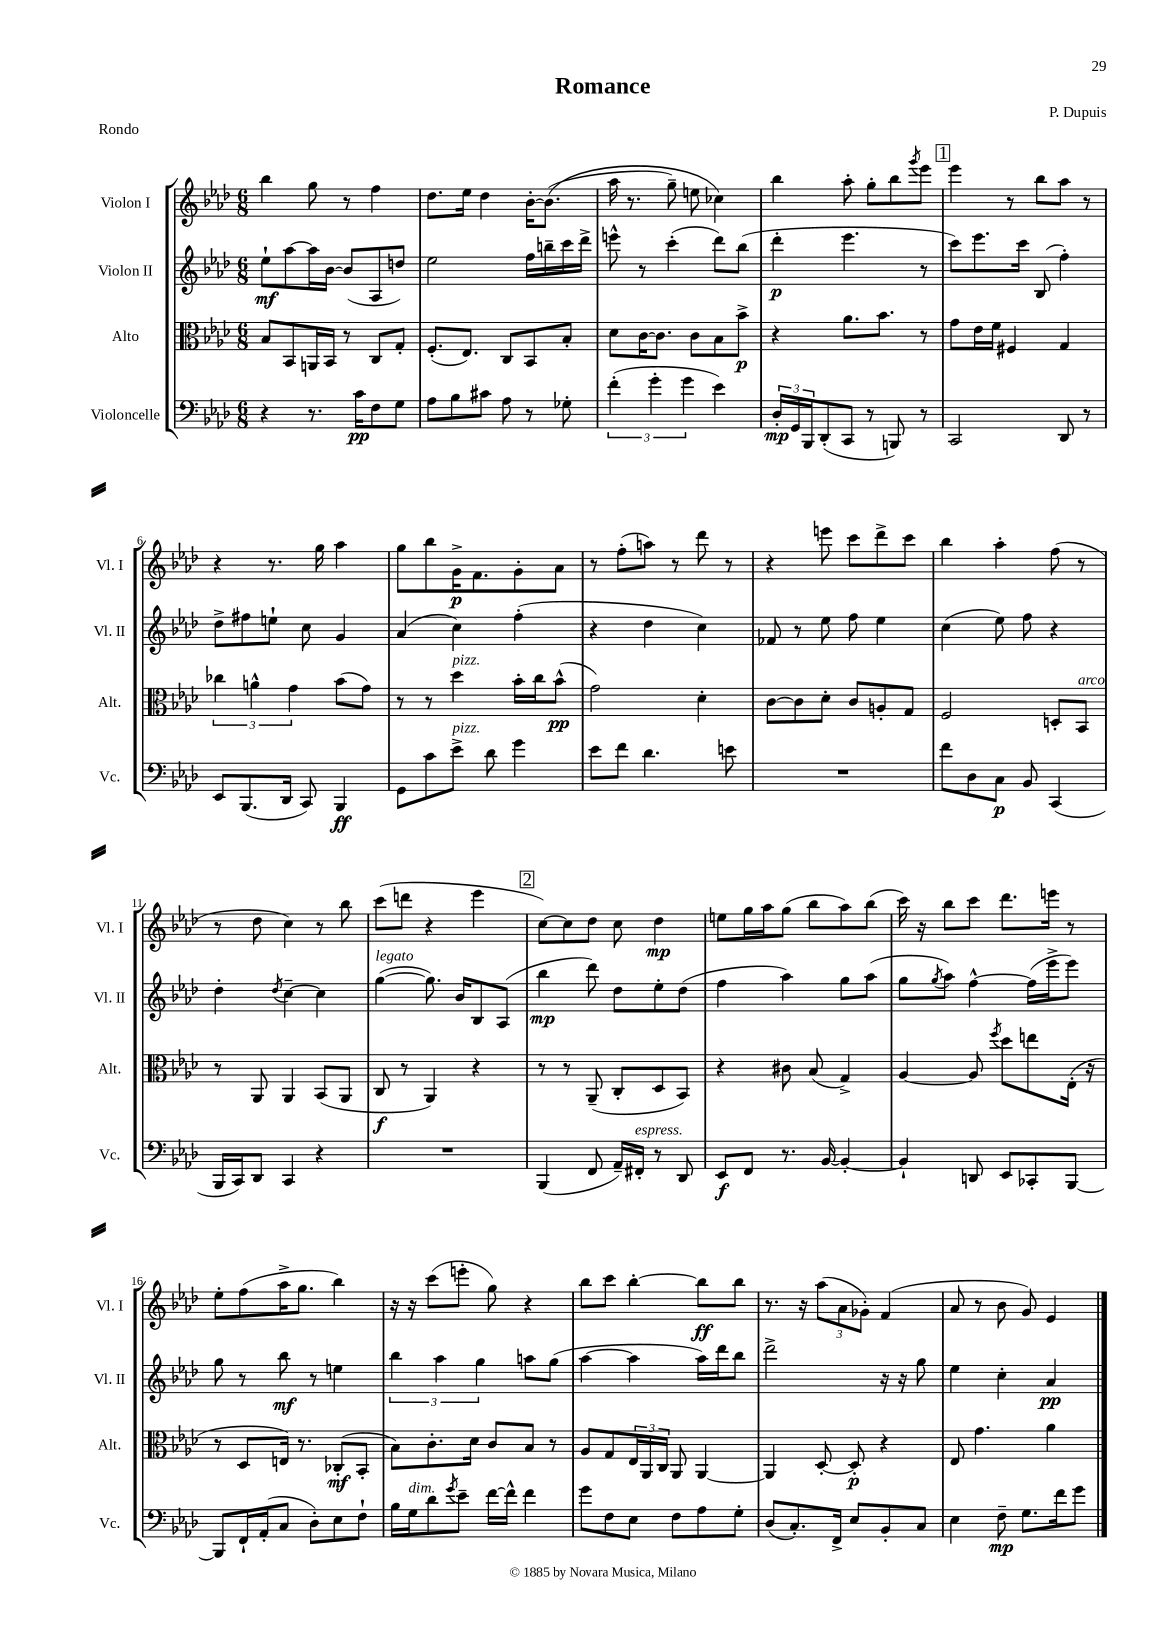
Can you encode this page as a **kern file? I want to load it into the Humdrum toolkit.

**kern	**dynam	**kern	**dynam	**kern	**dynam	**kern	**dynam
*part4	*part4	*part3	*part3	*part2	*part2	*part1	*part1
*staff4	*staff4	*staff3	*staff3	*staff2	*staff2	*staff1	*staff1
*I"Violoncelle	*	*I"Alto	*	*I"Violon II	*	*I"Violon I	*
*I'Vc.	*	*I'Alt.	*	*I'Vl. II	*	*I'Vl. I	*
*clefF4	*	*clefC3	*	*clefG2	*	*clefG2	*
*k[b-e-a-d-]	*	*k[b-e-a-d-]	*	*k[b-e-a-d-]	*	*k[b-e-a-d-]	*
*M6/8	*	*M6/8	*	*M6/8	*	*M6/8	*
=1	=1	=1	=1	=1	=1	=1	=1
4r	.	8B-/L	.	8ee-`\L	mf	4bb-\	.
.	.	8BB-/	.	[8aa-\	.	.	.
8.r	.	16AAn/L	.	16aa-\L]	.	8gg\	.
.	.	16BB-/JJ	.	[16b-\JJ	.	.	.
.	.	8r	.	(8b-/L]	.	8r	.
16c\KL	pp	.	.	.	.	.	.
8F\	.	8C/L	.	8A-/	.	4ff\	.
8G\J	.	8G'/J	.	8ddn/J)	.	.	.
=2	=2	=2	=2	=2	=2	=2	=2
8A-\L	.	(8.F'/L	.	2ee-\	.	8.dd-\L	.
8B-\	.	.	.	.	.	.	.
.	.	8.E-/J)	.	.	.	16ee-\Jk	.
8c#X\J	.	.	.	.	.	4dd-\	.
8A-\	.	8C/L	.	.	.	.	.
8r	.	8BB-/	.	16ff\LL	.	[16b-'\KL	.
.	.	.	.	16bbn~\	.	((8.b-\J]	.
8G-X'\	.	8B-'/J	.	16ccc\	.	.	.
.	.	.	.	16ddd-^\JJ	.	.	.
=3	=3	=3	=3	=3	=3	=3	=3
(6f'\	.	8d-\L	.	8eeen^^\	.	16aa-\	.
.	.	.	.	.	.	8.r	.
.	.	[16c\K	.	8r	.	.	.
6g'\	.	.	.	.	.	.	.
.	.	8.c\J]	.	.	.	.	.
.	.	.	.	(4ccc'\	.	8gg~\)	.
6g\	.	.	.	.	.	.	.
.	.	8c\L	.	.	.	8een\	.
4e-\)	.	8B-\	.	8ddd-\L)	.	4cc-X\)	.
.	.	8b-^\J	p	(8bb-\J	.	.	.
=4	=4	=4	=4	=4	=4	=4	=4
24D-'/LL	mp	4r	.	4ddd-'\	p	4bb-\	.
24GG/	.	.	.	.	.	.	.
24BBB-/J	.	.	.	.	.	.	.
(8DD-'/	.	.	.	.	.	.	.
8CC/J	.	8.a-\L	.	4.eee-\	.	8aa-'\	.
8r	.	.	.	.	.	8gg'\L	.
.	.	8.b-\J	.	.	.	.	.
8BBBn/)	.	.	.	.	.	8bb-\	.
.	.	.	.	.	.	8qggg/	.
8r	.	8r	.	8r	.	8eee-\J	.
!!LO:REH:place=s1:t=1
=5	=5	=5	=5	=5	=5	=5	=5
2CC/	.	8g\L	.	8ccc\L)	.	4eee-\	.
.	.	16e-\L	.	8.eee-\	.	.	.
.	.	16f\JJ	.	.	.	.	.
.	.	4F#X/	.	.	.	8r	.
.	.	.	.	16ccc\Jk	.	.	.
.	.	.	.	(8B-/	.	8bb-\L	.
8DD-/	.	4G/	.	4ff'\)	.	8aa-\J	.
8r	.	.	.	.	.	8r	.
!!LO:LB:g=z
=6	=6	=6	=6	=6	=6	=6	=6
8EE-/L	.	6cc-X\	.	8dd-^\L	.	4r	.
(8.BBB-/	.	.	.	8ff#X\	.	.	.
.	.	6an^^\	.	.	.	.	.
.	.	.	.	8een`\J	.	8.r	.
16DD-/Jk	.	.	.	.	.	.	.
.	.	6g\	.	.	.	.	.
8CC/)	.	.	.	8cc\	.	.	.
.	.	.	.	.	.	16gg\	.
4BBB-/	ff	(8b-\L	.	4g/	.	4aa-\	.
.	.	8g\J)	.	.	.	.	.
=7	=7	=7	=7	=7	=7	=7	=7
8GG\L	.	8r	.	(4a-/	.	8gg\L	.
8c\	.	8r	.	.	.	8bb-\	.
!	!	!LO:TX:a:i:t=pizz.	!	!	!	!	!
!LO:TX:a:i:t=pizz.	!	!	!	!	!	!	!
8e-^\J	.	4dd-\	.	4cc\)	.	16g^\K	p
.	.	.	.	.	.	8.f\	.
8d-\	.	.	.	.	.	.	.
4g\	.	16b-'\LL	.	(4ff'\	.	8g'\	.
.	.	16cc\J	.	.	.	.	.
.	.	(8b-^^\J	pp	.	.	8a-\J	.
=8	=8	=8	=8	=8	=8	=8	=8
8e-\L	.	2g\)	.	4r	.	8r	.
8f\J	.	.	.	.	.	(8ff'\L	.
4.d-\	.	.	.	4dd-\	.	8aan\J)	.
.	.	.	.	.	.	8r	.
.	.	4d-'\	.	4cc\)	.	8ddd-\	.
8en\	.	.	.	.	.	8r	.
=9	=9	=9	=9	=9	=9	=9	=9
2.r	.	[8c\L	.	8f-X/	.	4r	.
.	.	8c\]	.	8r	.	.	.
.	.	8d-'\J	.	8ee-\	.	8eeen\	.
.	.	8c/L	.	8ff\	.	8ccc\L	.
.	.	8An'/	.	4ee-\	.	8ddd-^\	.
.	.	8G/J	.	.	.	8ccc\J	.
=10	=10	=10	=10	=10	=10	=10	=10
8f\L	.	2F/	.	(4cc\	.	4bb-\	.
8D-\	.	.	.	.	.	.	.
8C\J	p	.	.	8ee-\)	.	4aa-'\	.
8BB-/	.	.	.	8ff\	.	.	.
(4CC/	.	8Dn'/L	.	4r	.	(8ff\	.
!	!	!LO:TX:a:i:t=arco	!	!	!	!	!
.	.	8BB-/J	.	.	.	8r	.
!!LO:LB:g=z
=11	=11	=11	=11	=11	=11	=11	=11
16BBB-/LL	.	8r	.	4dd-'\	.	8r	.
16CC/J)	.	.	.	.	.	.	.
8DD-/J	.	8AA-/	.	.	.	8dd-\	.
.	.	.	.	8qdd-/	.	.	.
4CC/	.	4AA-/	.	[4cc~\	.	4cc\)	.
4r	.	(8BB-/L	.	4cc\]	.	8r	.
.	.	8AA-/J	.	.	.	8bb-\	.
=12	=12	=12	=12	=12	=12	=12	=12
!	!	!	!	!LO:TX:a:i:t=legato	!	!	!
2.r	.	8C/	f	([4gg\	.	(8ccc\L	.
.	.	8r	.	.	.	8dddn\J	.
.	.	4AA-/)	.	8.gg\])	.	4r	.
.	.	.	.	16b-/KL	.	.	.
.	.	4r	.	8B-/	.	4eee-\	.
.	.	.	.	(8A-/J	.	.	.
!!LO:REH:place=s1:t=2
=13	=13	=13	=13	=13	=13	=13	=13
(4BBB-/	.	8r	.	4bb-\	mp	[8cc\L)	.
.	.	8r	.	.	.	8cc\]	.
8FF/	.	(8AA-~/	.	8ddd-\)	.	8dd-\J	.
16AA-~/LL)	.	8C'/L	.	8dd-\L	.	8cc\	.
!LO:TX:a:i:t=espress.	!	!	!	!	!	!	!
16FF#X'/JJ	.	.	.	.	.	.	.
8r	.	8D-/	.	8ee-'\	.	4dd-\	mp
8DD-/	.	8BB-/J)	.	(8dd-\J	.	.	.
=14	=14	=14	=14	=14	=14	=14	=14
8EE-/L	f	4r	.	4ff\	.	8een\L	.
8FF/J	.	.	.	.	.	16gg\L	.
.	.	.	.	.	.	16aa-\J	.
8.r	.	8c#X\	.	4aa-\)	.	(8gg\J	.
.	.	(8B-/	.	.	.	8bb-\L	.
[16BB-/	.	.	.	.	.	.	.
4BB-'/_	.	4G^/)	.	8gg\L	.	8aa-\)	.
.	.	.	.	(8aa-\J	.	(8bb-\J	.
=15	=15	=15	=15	=15	=15	=15	=15
4BB-`/]	.	[4A-/	.	8gg\L	.	16ccc\)	.
.	.	.	.	.	.	16r	.
.	.	.	.	8qgg/	.	.	.
.	.	.	.	8aa-\J)	.	8bb-\L	.
8DDn/	.	8A-/]	.	[4ff^^\	.	8ccc\J	.
.	.	8qff/	.	.	.	.	.
8EE-/L	.	8dd-\L	.	.	.	8.ddd-\L	.
8CC-X'/	.	8een\	.	(16ff\LL]	.	.	.
.	.	.	.	16eee-^\J	.	16eeen\Jk	.
[8BBB-/J	.	(16E-'\Jk	.	8eee-\J)	.	8r	.
.	.	16r	.	.	.	.	.
!!LO:LB:g=z
=16	=16	=16	=16	=16	=16	=16	=16
8BBB-/L]	.	8r	.	8gg\	.	8ee-'\L	.
16FF`/L	.	8D-/L	.	8r	.	(8ff\	.
(16AA-'/J	.	.	.	.	.	.	.
8C/J	.	16En/Jk)	.	8bb-\	mf	16aa-^\K	.
.	.	8.r	.	.	.	8.gg\J	.
8D-'\L)	.	.	.	8r	.	.	.
8E-\	.	(8C-X'/L	mf	4een\	.	4bb-\)	.
8F`\J	.	8BB-'/J	.	.	.	.	.
=17	=17	=17	=17	=17	=17	=17	=17
16B-\LL	.	8B-\L)	.	6bb-\	.	16r	.
!LO:TX:a:i:t=dim.	!	!	!	!	!	!	!
16G\J	.	.	.	.	.	16r	.
8d-\	.	8.c'\	.	.	.	(8ccc\L	.
.	.	.	.	6aa-\	.	.	.
8qg/	.	.	.	.	.	.	.
8e-~\J	.	.	.	.	.	8eeen'\J	.
.	.	16d-\Jk	.	.	.	.	.
.	.	.	.	6gg\	.	.	.
[16f\LL	.	8c/L	.	.	.	8gg\)	.
16f^^\JJ]	.	.	.	.	.	.	.
4f\	.	8B-/J	.	8aan\L	.	4r	.
.	.	8r	.	(8gg\J	.	.	.
=18	=18	=18	=18	=18	=18	=18	=18
8g\L	.	8A-/L	.	[4aa-\	.	8bb-\L	.
8F\	.	8G/	.	.	.	8ccc\J	.
8E-\J	.	24E-/L	.	4aa-\]	.	[4bb-'\	.
.	.	24AA-/	.	.	.	.	.
.	.	24C/JJ	.	.	.	.	.
8F\L	.	8AA-/	.	.	.	.	.
8A-\	.	[4AA-/	.	16aa-\LL)	.	8bb-\L]	ff
.	.	.	.	16ddd-\J	.	.	.
8G'\J	.	.	.	8bb-\J	.	8bb-\J	.
=19	=19	=19	=19	=19	=19	=19	=19
(8D-/L	.	4AA-/]	.	2ddd-^\	.	8.r	.
8.C'/)	.	.	.	.	.	.	.
.	.	.	.	.	.	16r	.
.	.	[8D-'/	.	.	.	(12aa-\L	.
16FF^/Jk	.	.	.	.	.	.	.
.	.	.	.	.	.	12a-\	.
8E-/L	.	8D-'/]	p	.	.	.	.
.	.	.	.	.	.	12g-X'\J)	.
8BB-'/	.	4r	.	16r	.	(4f/	.
.	.	.	.	16r	.	.	.
8C/J	.	.	.	8gg\	.	.	.
=20	=20	=20	=20	=20	=20	=20	=20
4E-\	.	8E-/	.	4ee-\	.	8a-/	.
.	.	4.g\	.	.	.	8r	.
8F~\	mp	.	.	4cc'\	.	8b-\	.
8.G\L	.	.	.	.	.	8g/)	.
.	.	4a-\	.	4a-/	pp	4e-/	.
16f\k	.	.	.	.	.	.	.
8g\J	.	.	.	.	.	.	.
==	==	==	==	==	==	==	==
*-	*-	*-	*-	*-	*-	*-	*-
